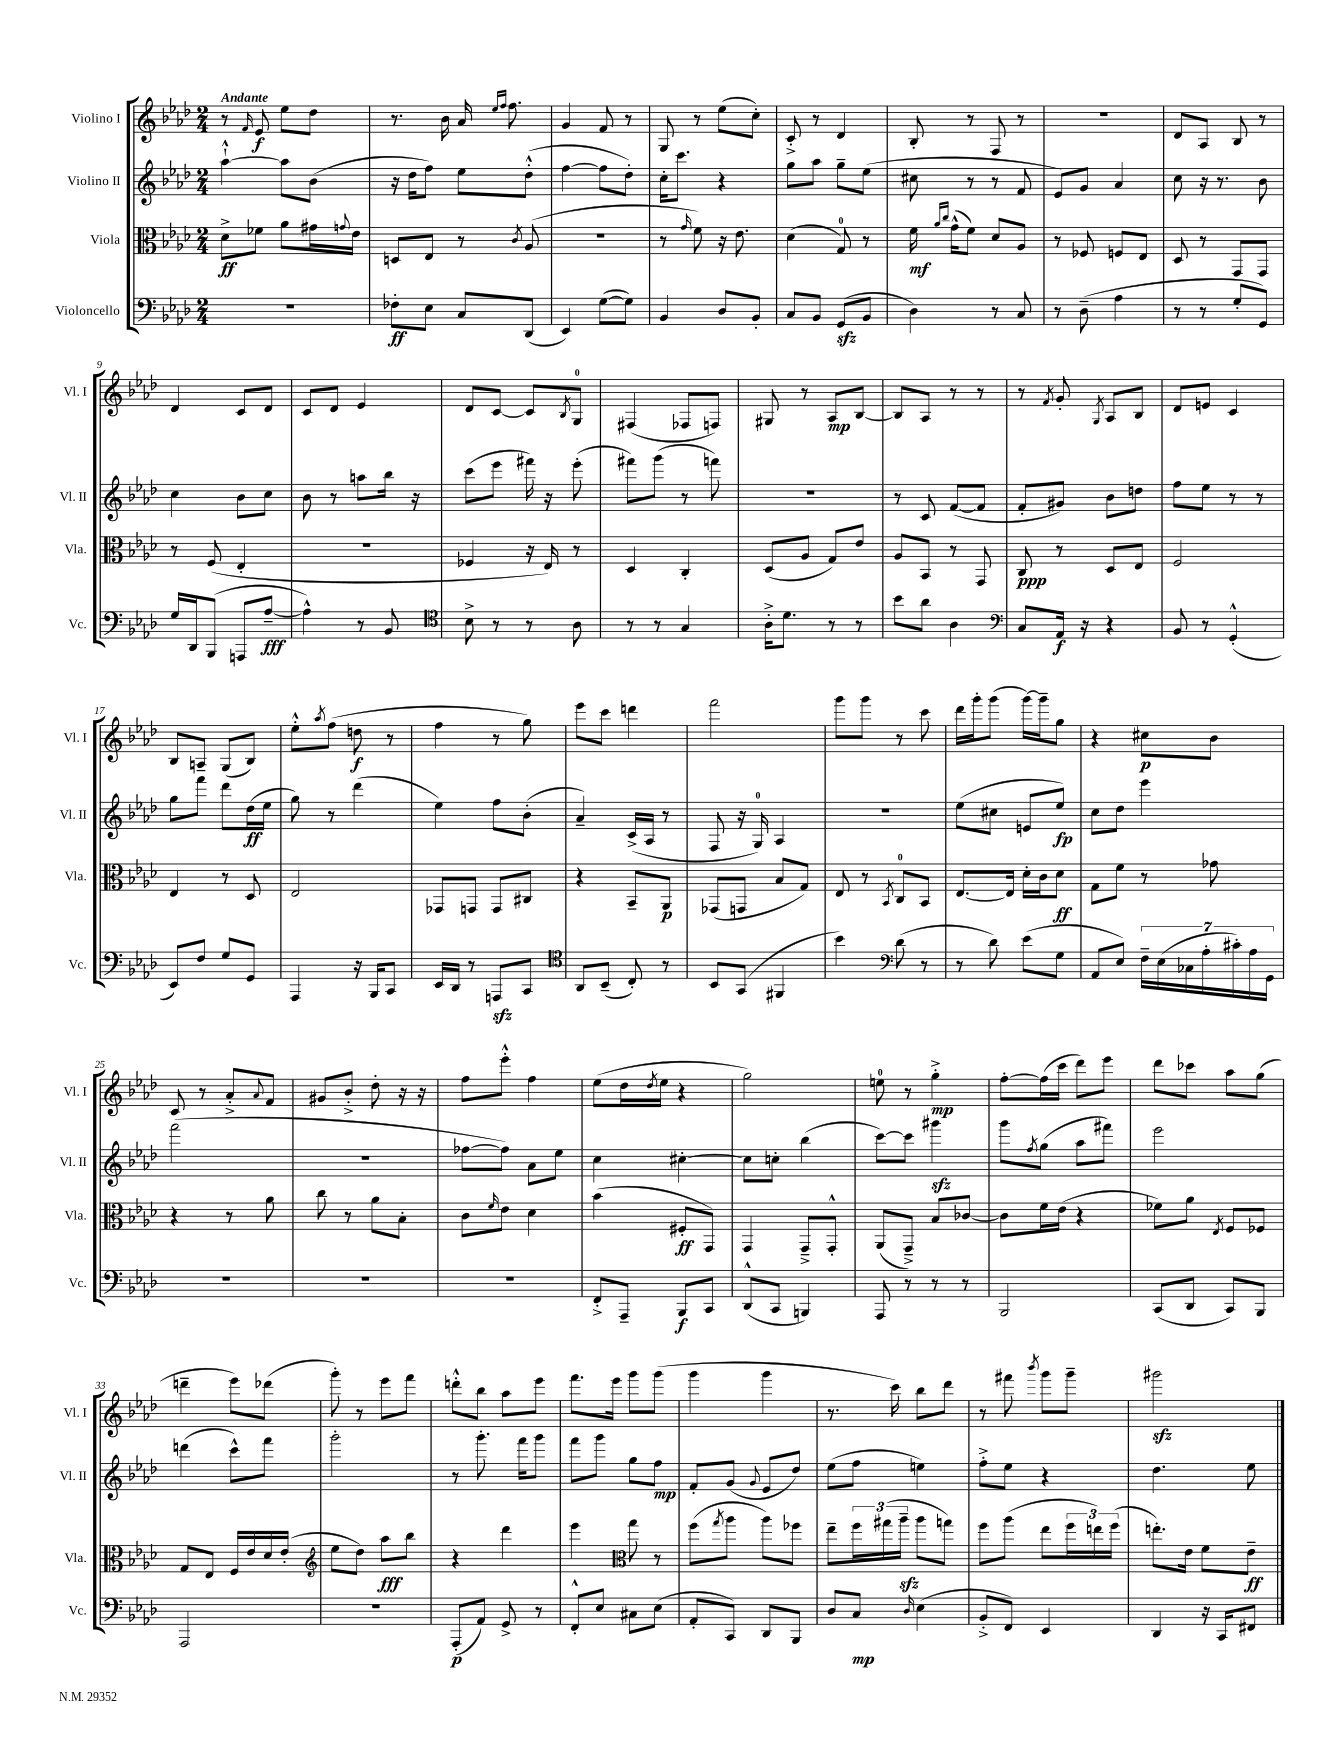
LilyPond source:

<<
\new StaffGroup <<
\new Staff = "s0" \with { instrumentName = "Violino I" shortInstrumentName = "Vl. I" } {
    \clef treble \key aes \major \numericTimeSignature \time 2/4 \tempo "Andante"
    r8 \grace { f'16 } ees'8\f ees''8 des''8 |
    r8. bes'16 aes'16 \grace { ees''16 f''16 } f''8. |
    g'4 f'8 r8 |
    g8 r8 ees''8( c''8-.) |
    c'8-.-> r8 des'4 |
    bes8-. r8 f8 r8 |
    R2 |
    des'8 aes8 bes8 r8 |
    des'4 c'8 des'8 |
    c'8 des'8 ees'4 |
    des'8 c'8~ c'8 \acciaccatura { bes8 } g8-0 |
    fis4( fes8 f8) |
    gis8 r8 aes8\mp bes8~ |
    bes8 aes8 r8 r8 |
    r8 \acciaccatura { f'8 } g'8-. \acciaccatura { g8 } aes8 bes8 |
    des'8 e'8 c'4 |
    bes8 a8-- g8( bes8) |
    ees''8-.-^ \acciaccatura { aes''8 } f''8( d''8\f r8 |
    f''4 r8 g''8) |
    ees'''8 c'''8 d'''4 |
    f'''2 |
    g'''8 g'''8 r8 c'''8 |
    des'''16 g'''16-. g'''8( g'''16~) g'''16-- g''8 |
    r4 cis''8\p bes'8 |
    c'8 r8 aes'8-.-> \appoggiatura { aes'8 } f'8 |
    gis'8 bes'8-.-> des''8-. r16 r16 |
    f''8 ees'''8-.-^ f''4 |
    ees''8( des''16 \acciaccatura { des''8 } ees''16 r4 |
    g''2) |
    e''8-0 r8 g''4-.->\mp |
    f''8~-. f''16( c'''16 des'''8) ees'''8 |
    des'''8 ces'''8 aes''8 g''8( |
    d'''4-- ees'''8) des'''8( |
    g'''8-.) r8 ees'''8 f'''8 |
    d'''8-.-^ bes''8 aes''8 ees'''8 |
    f'''8. ees'''16 g'''8 g'''8( |
    g'''4 g'''4 |
    r8. c'''16) bes''8 des'''8 |
    r8 fis'''8 \acciaccatura { bes'''8 } g'''8 g'''8-- |
    gis'''2\sfz \bar "|." |
}
\new Staff = "s1" \with { instrumentName = "Violino II" shortInstrumentName = "Vl. II" } {
    \clef treble \key aes \major \numericTimeSignature \time 2/4
    aes''4~-!-^ aes''8 bes'8( |
    r16 des''16 f''8) ees''8 des''8-.-^( |
    f''4~ f''8 des''8-.) |
    c''16-. c'''8. r4 |
    g''8 aes''8 g''8-- ees''8( |
    cis''8 r8 r8 f'8 |
    ees'8) g'8 aes'4 |
    c''8 r16 r8. bes'8 |
    c''4 bes'8 c''8 |
    bes'8 r8 a''8 bes''16 r16 |
    c'''8( ees'''8 fis'''16) r16 ees'''8-.( |
    fis'''8) g'''8( r8 f'''8) |
    r2 |
    r8 c'8 f'8~( f'8 |
    f'8-. gis'8) bes'8 d''8 |
    f''8 ees''8 r8 r8 |
    g''8 f'''8 des'''8 des''16\ff( ees''16 |
    g''8) r8 des'''4( |
    ees''4) f''8 bes'8-.( |
    aes'4--) c'16->( aes16 r8 |
    f8 r16 g16-0) aes4 |
    r2 |
    ees''8( cis''8 e'8 ees''8\fp) |
    c''8 des''8 ees'''4 |
    f'''2( |
    r2 |
    fes''8~ fes''8) aes'8 ees''8 |
    c''4 cis''4~-. |
    cis''8 c''8-. bes''4( |
    c'''8~) c'''8 gis'''4\sfz |
    g'''8 \acciaccatura { f''8 } g''8( aes''8 fis'''8) |
    ees'''2 |
    d'''4( c'''8-^) f'''8 |
    g'''2-. |
    r8 g'''8.-. f'''16 g'''8 |
    f'''8 g'''8 g''8 f''8\mp |
    f'8-. g'8( \appoggiatura { g'8 } ees'8 des''8) |
    ees''8( f''8 e''4) |
    f''8-.-> ees''8 r4 |
    des''4. ees''8 \bar "|." |
}
\new Staff = "s2" \with { instrumentName = "Viola" shortInstrumentName = "Vla." } {
    \clef alto \key aes \major \numericTimeSignature \time 2/4
    des'8->\ff fes'8 aes'8 gis'16 \appoggiatura { g'8 } ees'16 |
    d8 ees8 r8 \acciaccatura { c'8 } aes8( |
    R2 |
    r8 \grace { g'16 } f'8) r16 ees'8. |
    des'4( g8-0) r8 |
    f'16\mf \grace { aes'16 c''16 } g'16-^( f'8) des'8 aes8 |
    r8 fes8 f8 ees8 |
    des8 r8 g,8 g,8 |
    r8 f8( ees4-. |
    r2 |
    fes4 r16 ees16) r8 |
    des4 c4-. |
    des8( aes8 g8) ees'8 |
    aes8 bes,8 r8 g,8 |
    c8\ppp r8 des8 ees8 |
    f2 |
    ees4 r8 des8 |
    ees2 |
    ges,8 g,8 g,8 cis8 |
    r4 bes,8-- aes,8\p |
    ges,8( g,8 bes8 g8) |
    ees8 r8 \acciaccatura { bes,8 } c8-0 bes,8 |
    ees8.~ ees16 des'16-. c'16 des'8\ff |
    g8 f'8 r8 ges'8 |
    r4 r8 aes'8 |
    c''8 r8 aes'8 bes8-. |
    c'8 \grace { f'16 } ees'8 des'4 |
    bes'4( fis8-.\ff g,8) |
    g,4 g,8---> g,8-.-^ |
    aes,8( g,8--->) bes8 ces'8~ |
    ces'8 f'16 ees'16( r4 |
    fes'8) aes'8 \acciaccatura { ees8 } f8 fes8 |
    g8 ees8 f16 ees'16 des'16 ees'16-.( |
    \clef treble ees''8 des''8) aes''8\fff bes''8 |
    r4 des'''4 |
    ees'''4 \clef alto g''8 r8 |
    f''8( \acciaccatura { g''8 } aes''8 aes''8) fes''8 |
    ees''8-- \tuplet 3/2 { f''16 gis''16( aes''16--\sfz } aes''8 g''8) |
    f''8 aes''8( ees''8 \tuplet 3/2 { f''16 e''16) f''16( } |
    e''8.-.) ees'16 f'8 ees'8--\ff \bar "|." |
}
\new Staff = "s3" \with { instrumentName = "Violoncello" shortInstrumentName = "Vc." } {
    \clef bass \key aes \major \numericTimeSignature \time 2/4
    R2 |
    fes8-.\ff ees8 c8 des,8( |
    ees,4) g8~( g8) |
    bes,4 des8 bes,8-. |
    c8 bes,8 g,8\sfz( bes,8 |
    des4) r8 c8 |
    r8 des8--( aes4 |
    r8 r8 g8-. g,8) |
    g16 des,16 bes,,8( a,,8 aes8~--\fff |
    aes4-^) r8 bes,8 |
    \clef tenor bes8-> r8 r8 aes8 |
    r8 r8 g4 |
    aes16-.-> des'8. r8 r8 |
    bes'8 aes'8 aes4 |
    \clef bass c8 aes,16\f r16 r4 |
    bes,8 r8 g,4-.-^( |
    ees,8) f8 g8 g,8 |
    aes,,4 r16 bes,,16 c,8 |
    ees,16 des,16 r8 a,,8\sfz c,8 |
    \clef tenor aes,8 bes,8--( c8-.) r8 |
    bes,8 g,8( fis,4 |
    bes'4) \clef bass des'8( r8 |
    r8 des'8) ees'8( g8 |
    aes,8 ees8) \tuplet 7/4 { f16-- ees16( ces16 aes16-. cis'16-.) aes16 g,16 } |
    R2 |
    R2 |
    R2 |
    f,8-.-> aes,,8-- bes,,8\f c,8 |
    des,8-^( c,8 b,,4) |
    aes,,8 r8 r8 r8 |
    bes,,2 |
    c,8( des,8 c,8) bes,,8 |
    aes,,2 |
    R2 |
    aes,,8-.\p( aes,8) g,8-> r8 |
    f,8-.-^ ees8 cis8 ees8( |
    aes,8-. c,8) des,8 bes,,8 |
    des8 c8\mp \grace { des16 } ees4( |
    bes,8-.-> f,8) ees,4 |
    des,4 r16 c,16 fis,8 \bar "|." |
}
>>
>>
